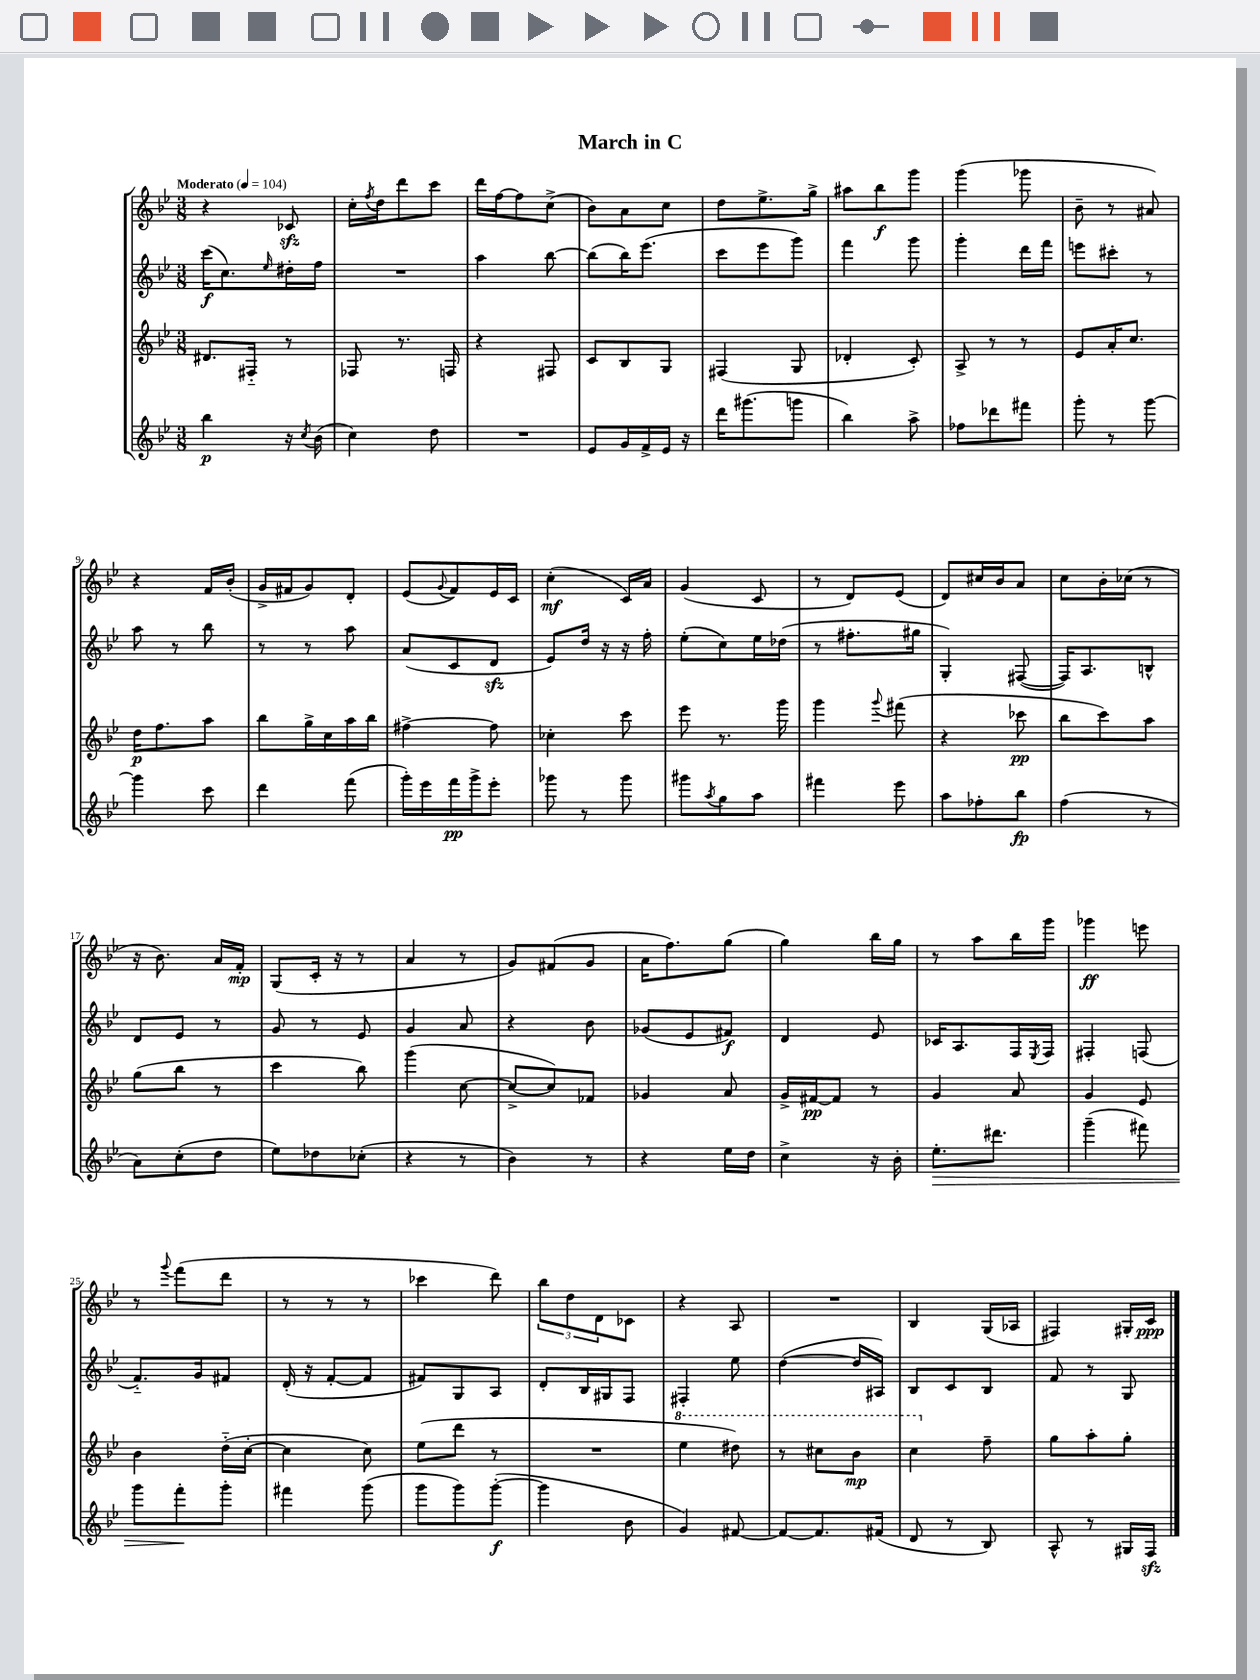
\header { title = "March in C" }
<<
\new StaffGroup <<
\new Staff = "s0" {
    \clef treble \key bes \major \numericTimeSignature \time 3/8 \tempo "Moderato" 4 = 104
    r4 ces'8\sfz |
    c''16-. \acciaccatura { f''8 } d''16 d'''8 c'''8 |
    d'''16 f''16~ f''8 c''8->( |
    bes'8) a'8 c''8 |
    d''8 ees''8.-> g''16-> |
    ais''8 bes''8\f g'''8 |
    g'''4( ges'''8 |
    bes'8-- r8 ais'8) |
    r4 f'16 bes'16-.( |
    g'16-> fis'16 g'8) d'8-. |
    ees'8( \appoggiatura { g'8 } f'8) ees'16 c'16 |
    c''4-.\mf( c'16) a'16 |
    g'4( c'8 |
    r8 d'8) ees'8( |
    d'8) cis''16 bes'16 a'8 |
    c''8 bes'16-. ces''16( r8 |
    r16 bes'8.) a'16 f'16-.\mp |
    g8( c'16-. r16 r8 |
    a'4 r8 |
    g'8) fis'8( g'8 |
    a'16 f''8.) g''8( |
    g''4) bes''16 g''16 |
    r8 a''8 bes''16 g'''16 |
    ges'''4\ff e'''8 |
    r8 \appoggiatura { g'''8 } f'''8( d'''8 |
    r8 r8 r8 |
    ces'''4 d'''8) |
    \tuplet 3/2 { bes''8 d''8 d'8 } ces'8 |
    r4 a8 |
    R4. |
    bes4 g16( aes16 |
    fis4) gis16-. c'16\ppp \bar "|." |
}
\new Staff = "s1" {
    \clef treble \key bes \major \numericTimeSignature \time 3/8
    c'''16\f( c''8.) \grace { ees''16 } dis''16-. f''16 |
    R4. |
    a''4 bes''8~ |
    bes''8( bes''16) ees'''8.( |
    c'''8 ees'''8 g'''8) |
    f'''4 g'''8 |
    g'''4-. d'''16 f'''16 |
    e'''8 cis'''8-. r8 |
    a''8 r8 bes''8 |
    r8 r8 a''8 |
    a'8( c'8 d'8\sfz |
    ees'8) d''16 r16 r16 f''16-. |
    ees''8-.( c''8) ees''16 des''16( |
    r8 fis''8.-. gis''16 |
    g4-.) fis8~( |
    fis16) a8. b8-^ |
    d'8 ees'8 r8 |
    g'8 r8 ees'8 |
    g'4 a'8 |
    r4 bes'8 |
    ges'8( ees'8 fis'8\f) |
    d'4 ees'8 |
    ces'16 a8. f16 \acciaccatura { ees8 } f16 |
    fis4-. f8( |
    f'8.-_) g'16 fis'8 |
    d'16-.( r16 f'8~-. f'8 |
    fis'8) g8 a8 |
    d'8-. bes16 gis16 f8 |
    fis4-. ees''8 |
    d''4~( d''16 ais16) |
    bes8 c'8 bes8 |
    f'8 r8 g8 \bar "|." |
}
\new Staff = "s2" {
    \clef treble \key bes \major \numericTimeSignature \time 3/8
    dis'8. fis16-_ r8 |
    fes8 r8. f16 |
    r4 fis8 |
    c'8 bes8 g8 |
    fis4( g8 |
    des'4-. c'8-.) |
    a8-> r8 r8 |
    ees'8 a'16-. c''8. |
    d''16\p f''8. a''8 |
    bes''8 g''16-> c''16 a''16 bes''16 |
    fis''4~-> fis''8 |
    ces''4-. c'''8 |
    ees'''8 r8. g'''16 |
    g'''4 \appoggiatura { g'''8 } fis'''8( |
    r4 ces'''8\pp |
    bes''8 c'''8) a''8 |
    g''8( bes''8 r8 |
    c'''4 bes''8) |
    g'''4( c''8~ |
    c''8~-> c''8) fes'8 |
    ges'4 a'8 |
    g'16-> fis'16~\pp fis'8 r8 |
    g'4 a'8 |
    g'4 ees'8 |
    bes'4 d''16-_( c''16~-. |
    c''4 c''8) |
    ees''8( d'''8 r8 |
    R4. |
    \ottava #1 ees'''4 dis'''8) |
    r8 cis'''8 bes''8\mp |
    c'''4 \ottava #0 f''8-- |
    g''8 a''8-. g''8-. \bar "|." |
}
\new Staff = "s3" {
    \clef treble \key bes \major \numericTimeSignature \time 3/8
    bes''4\p r16 \acciaccatura { c''8 } bes'16( |
    c''4) d''8 |
    R4. |
    ees'8 g'16 f'16-> ees'16 r16 |
    d'''16 gis'''8.( g'''8 |
    bes''4) a''8-> |
    fes''8 des'''8 fis'''8 |
    g'''8-. r8 g'''8~ |
    g'''4 c'''8 |
    d'''4 f'''8( |
    g'''16-.) ees'''16 f'''16\pp g'''16-> ees'''8-. |
    ges'''8 r8 ges'''8 |
    gis'''8 \acciaccatura { a''8 } g''8 a''8 |
    fis'''4 ees'''8 |
    a''8 fes''8-. bes''8\fp |
    f''4( r8 |
    a'8) c''8-.( d''8 |
    ees''8) des''8 ces''8-.( |
    r4 r8 |
    bes'4) r8 |
    r4 ees''16 d''16 |
    c''4-> r16 bes'16-. |
    ees''8.-.\> dis'''8. |
    g'''4--( fis'''8) |
    g'''8 f'''8-.\! g'''8-. |
    fis'''4 g'''8( |
    g'''8 g'''8) g'''8~-.\f( |
    g'''4 bes'8 |
    g'4) fis'8~ |
    fis'8~ fis'8. fis'16( |
    d'8 r8 bes8) |
    a8-^ r8 gis16 f16\sfz \bar "|." |
}
>>
>>
